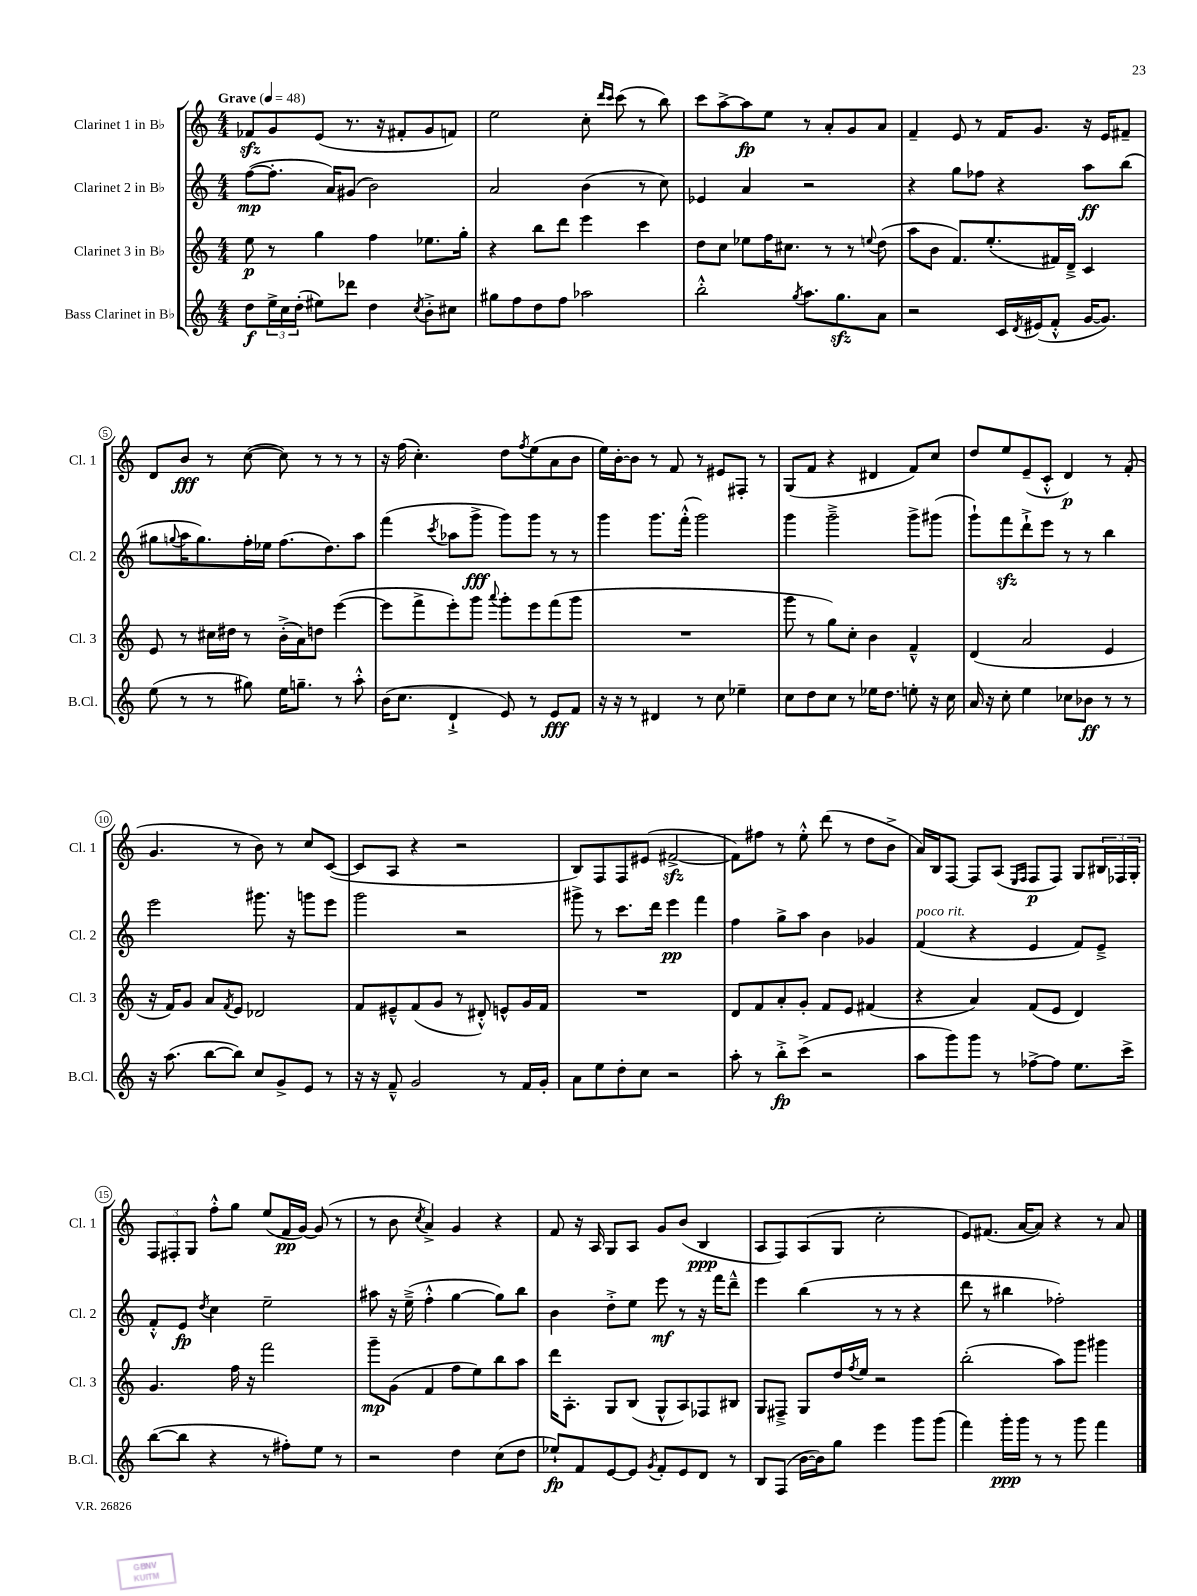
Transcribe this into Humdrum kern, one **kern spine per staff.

**kern	**dynam	**kern	**dynam	**kern	**dynam	**kern	**dynam
*part4	*part4	*part3	*part3	*part2	*part2	*part1	*part1
*staff4	*staff4	*staff3	*staff3	*staff2	*staff2	*staff1	*staff1
*I"Bass Clarinet in B♭	*	*I"Clarinet 3 in B♭	*	*I"Clarinet 2 in B♭	*	*I"Clarinet 1 in B♭	*
*I'B.Cl.	*	*I'Cl. 3	*	*I'Cl. 2	*	*I'Cl. 1	*
*clefG2	*	*clefG2	*	*clefG2	*	*clefG2	*
*k[]	*	*k[]	*	*k[]	*	*k[]	*
*M4/4	*	*M4/4	*	*M4/4	*	*M4/4	*
*MM48	*	*MM48	*	*MM48	*	*MM48	*
=1	=1	=1	=1	=1	=1	=1	=1
!	!	!	!	!	!	!LO:TX:a:B:t=Grave	!
8dd\L	f	8ee\	p	([8ff\L	mp	8f-Xzz/L	.
24ee^\L	.	8r	.	8.ff'\J]	.	8g/	.
24cc\	.	.	.	.	.	.	.
(24dd'\JJ	.	.	.	.	.	.	.
8ee#X\L)	.	4gg\	.	.	.	(8e/J	.
.	.	.	.	16a/KL)	.	.	.
8ddd-X\J	.	.	.	(8g#X/J	.	8.r	.
4dd\	.	4ff\	.	2b\)	.	.	.
.	.	.	.	.	.	16r	.
.	.	.	.	.	.	8f#X'/L	.
8qcc/	.	.	.	.	.	.	.
8b'^\L	.	8.ee-X\L	.	.	.	8g/	.
8cc#X\J	.	.	.	.	.	8fn/J)	.
.	.	16gg'\Jk	.	.	.	.	.
=2	=2	=2	=2	=2	=2	=2	=2
8gg#X\L	.	4r	.	2a/	.	2ee\	.
8ff\	.	.	.	.	.	.	.
8dd\	.	8bb\L	.	.	.	.	.
8ff\J	.	8ddd\J	.	.	.	.	.
2aa-X\	.	4eee\	.	(4b\	.	8cc'\	.
.	.	.	.	.	.	16qqddd/LL	.
.	.	.	.	.	.	16qqccc/JJ	.
.	.	.	.	.	.	(8ccc\	.
.	.	4ccc\	.	8r	.	8r	.
.	.	.	.	8cc\)	.	8bb\)	.
=3	=3	=3	=3	=3	=3	=3	=3
2bb'^^\	.	8dd\L	.	4e-X/	.	8ccc\L	.
.	.	8cc\J	.	.	.	[8aa^\	.
.	.	8ee-X\L	.	4a/	.	8aa\]	fp
.	.	16ff\K	.	.	.	8ee\J	.
.	.	8.cc#X\J	.	.	.	.	.
8qgg/	.	.	.	.	.	.	.
8.aa\L	.	.	.	2r	.	8r	.
.	.	8r	.	.	.	8a'/L	.
8.ggzz\	.	.	.	.	.	.	.
.	.	8r	.	.	.	8g/	.
.	.	8qqeen/	.	.	.	.	.
8a\J	.	(8dd\	.	.	.	8a/J	.
=4	=4	=4	=4	=4	=4	=4	=4
2r	.	8aa\L	.	4r	.	4f~/	.
.	.	8b\J	.	.	.	.	.
.	.	8.f/L)	.	8gg\L	.	8e/	.
.	.	.	.	8ff-X\J	.	8r	.
.	.	(8.ee'/	.	.	.	.	.
16c/LL	.	.	.	4r	.	16f/KL	.
8qd/	.	.	.	.	.	.	.
(16e#X/J	.	.	.	.	.	8.g/J	.
8f'^^/J	.	16f#X/L)	.	.	.	.	.
.	.	16d~^/JJ	.	.	.	.	.
[16g/KL	.	4c/	.	8aa\L	ff	16r	.
8.g/J])	.	.	.	.	.	16e/KL	.
.	.	.	.	(8bb\J	.	8f#X~/J	.
!!LO:LB:g=z
=5	=5	=5	=5	=5	=5	=5	=5
(8ee\	.	8e/	.	8gg#X\L	.	8d/L	.
.	.	.	.	8qqggn/	.	.	.
8r	.	8r	.	16aa\K	.	8b/J	fff
.	.	.	.	8.gg\)	.	.	.
8r	.	16cc#X\LL	.	.	.	8r	.
.	.	16dd#X\JJ	.	.	.	.	.
8gg#X\)	.	8r	.	16ff'\L	.	([8cc\	.
.	.	.	.	16ee-X\JJ	.	.	.
16ee\KL	.	(16b'^\LL	.	(8.ff\L	.	8cc\])	.
8.ggn~\J	.	16a\J)	.	.	.	.	.
.	.	8ddn\J	.	.	.	8r	.
.	.	.	.	8.dd\)	.	.	.
8r	.	([4eee\	.	.	.	8r	.
8aa'^^\	.	.	.	8aa\J	.	8r	.
=6	=6	=6	=6	=6	=6	=6	=6
(16b\KL	.	8eee\L]	.	(4fff\	.	16r	.
8.cc\J	.	.	.	.	.	(16ff\	.
.	.	8fff^\	.	.	.	4.cc'\)	.
.	.	.	.	8qccc/	.	.	.
4d`^/	.	8eee'\)	.	8aa-X\L	.	.	.
.	.	8ggg\J	.	8ggg^\J	fff	.	.
.	.	8qqaaa/	.	.	.	.	.
8e/)	.	8ggg'\L	.	8ggg\L)	.	8dd\L	.
.	.	.	.	.	.	8qff/	.
8r	.	8eee\	.	8ggg\J	.	(8ee\	.
8e/L	fff	(8fff\	.	8r	.	8a\	.
8f/J	.	8ggg\J	.	8r	.	8b\J	.
=7	=7	=7	=7	=7	=7	=7	=7
16r	.	1r	.	4ggg\	.	16ee\LL)	.
16r	.	.	.	.	.	[16b'\J	.
8r	.	.	.	.	.	8b\J]	.
4d#X/	.	.	.	8.ggg\L	.	8r	.
.	.	.	.	.	.	8f/	.
.	.	.	.	(16fff'^^\Jk	.	.	.
8r	.	.	.	2ggg\)	.	8r	.
8cc\	.	.	.	.	.	8e#X/L	.
4ee-X~\	.	.	.	.	.	8F#X'/J	.
.	.	.	.	.	.	8r	.
=8	=8	=8	=8	=8	=8	=8	=8
8cc\L	.	8ggg\	.	4ggg\	.	(8G/L	.
8dd\	.	8r	.	.	.	8f/J	.
8cc\J	.	8gg\L)	.	2ggg~^\	.	4r	.
8r	.	8cc'\J	.	.	.	.	.
16ee-X\KL	.	4b\	.	.	.	4d#X/	.
8.dd\J	.	.	.	.	.	.	.
8een'\	.	4f~^^/	.	8ggg^\L	.	8f/L)	.
16r	.	.	.	(8ggg#X\J	.	8cc/J	.
16cc\	.	.	.	.	.	.	.
=9	=9	=9	=9	=9	=9	=9	=9
16a/	.	(4d/	.	8ggg`\L)	.	8dd/L	.
16r	.	.	.	.	.	.	.
8cc'\	.	.	.	8fffzz\	.	8ee/	.
4ee\	.	2a/	.	8ddd`^\	.	(8e~/	.
.	.	.	.	8eee\J	.	8c'^^/J	.
8cc-X\L	.	.	.	8r	.	4d/)	p
8b-X\J	ff	.	.	8r	.	.	.
8r	.	4e/	.	4bb\	.	8r	.
8r	.	.	.	.	.	(8f'/	.
!!LO:LB:g=z
=10	=10	=10	=10	=10	=10	=10	=10
16r	.	16r	.	2eee\	.	4.g/	.
(8.aa\	.	16f/KL)	.	.	.	.	.
.	.	8g/J	.	.	.	.	.
[8bb\L	.	8a/L	.	.	.	.	.
.	.	8qf/	.	.	.	.	.
8bb\J])	.	8e/J	.	.	.	8r	.
8cc/L	.	2d-X/	.	8.ggg#X\	.	8b\)	.
8g^/	.	.	.	.	.	8r	.
.	.	.	.	16r	.	.	.
8e/J	.	.	.	8gggn\L	.	8cc/L	.
8r	.	.	.	8eee\J	.	([8c/J	.
=11	=11	=11	=11	=11	=11	=11	=11
16r	.	8f/L	.	2ggg\	.	8c/L]	.
16r	.	.	.	.	.	.	.
8f~^^/	.	8e#X~^^/	.	.	.	8A/J	.
2g/	.	(8f/	.	.	.	4r	.
.	.	8g/J	.	.	.	.	.
.	.	8r	.	2r	.	2r	.
.	.	8d#X'^^/)	.	.	.	.	.
8r	.	8en^^/L	.	.	.	.	.
16f/LL	.	16g/L	.	.	.	.	.
16g'/JJ	.	16f/JJ	.	.	.	.	.
=12	=12	=12	=12	=12	=12	=12	=12
8a\L	.	1r	.	8ggg#X^\	.	8B/L)	.
8ee\	.	.	.	8r	.	8F/	.
8dd'\	.	.	.	8.ccc\L	.	8F/	.
8cc\J	.	.	.	.	.	(8e#X/J	.
.	.	.	.	16ddd\Jk	.	.	.
2r	.	.	.	4eee\	pp	[2f#Xzz^/	.
.	.	.	.	4fff\	.	.	.
=13	=13	=13	=13	=13	=13	=13	=13
8aa'\	.	8d/L	.	4ff\	.	8f#\L])	.
8r	.	8f/	.	.	.	8ff#X\J	.
8bb'^\L	fp	8a'/	.	8gg^\L	.	8r	.
(8ccc^\J	.	8g'/J	.	8aa\J	.	8ee'^^\	.
2r	.	8f/L	.	4b\	.	(8ddd\	.
.	.	8e/J	.	.	.	8r	.
.	.	(4f#X/	.	4g-X/	.	8dd\L	.
.	.	.	.	.	.	8b^\J	.
=14	=14	=14	=14	=14	=14	=14	=14
!	!	!	!	!LO:TX:a:i:t=poco rit.	!	!	!
8aa\L	.	4r	.	(4f/	.	16a/LL)	.
.	.	.	.	.	.	16B/J	.
8ggg\)	.	.	.	.	.	[8F/J	.
8ggg\J	.	4a/)	.	4r	.	8F/L]	.
8r	.	.	.	.	.	(8A/J	.
.	.	.	.	.	.	16qqE/LL	.
.	.	.	.	.	.	16qqF/JJ	.
[8ff-X^\L	.	(8f/L	.	4e/	.	8F/L	p
8ff-\J]	.	8e/J	.	.	.	8F/J)	.
8.ee\L	.	4d/)	.	8f/L)	.	8G/L	.
.	.	.	.	8e~^/J	.	24B#X/L	.
.	.	.	.	.	.	24F-X/	.
16ccc^\Jk	.	.	.	.	.	.	.
.	.	.	.	.	.	24G'/JJ	.
!!LO:LB:g=z
=15	=15	=15	=15	=15	=15	=15	=15
([8bb\L	.	4.g/	.	8f'^^/L	.	12F/L	.
.	.	.	.	.	.	12F#X'/	.
8bb\J]	.	.	.	8e/J	fp	.	.
.	.	.	.	.	.	12G/J	.
.	.	.	.	8qdd/	.	.	.
4r	.	.	.	4cc\	.	8ff'^^\L	.
.	.	16ff\	.	.	.	8gg\J	.
.	.	16r	.	.	.	.	.
8r	.	2fff\	.	2ee~\	.	(8ee/L	.
8ff#X'\L)	.	.	.	.	.	16f/L	pp
.	.	.	.	.	.	[16g/JJ)	.
8ee\J	.	.	.	.	.	(8g/]	.
8r	.	.	.	.	.	8r	.
=16	=16	=16	=16	=16	=16	=16	=16
2r	.	8ggg~\L	mp	8aa#X\	.	8r	.
.	.	(8g\J	.	16r	.	8b\	.
.	.	.	.	(16ee~^\	.	.	.
.	.	.	.	.	.	8qcc/	.
.	.	4f/	.	4ff'^^\	.	4a^/)	.
4dd\	.	8ff\L	.	[4gg\	.	4g/	.
.	.	8ee\)	.	.	.	.	.
(8cc\L	.	8bb\	.	8gg\L])	.	4r	.
8dd\J	.	8aa\J	.	8bb\J	.	.	.
=17	=17	=17	=17	=17	=17	=17	=17
8ee-X`/L)	fp	16ddd\KL	.	4b\	.	8f/	.
.	.	8.A'\J	.	.	.	.	.
8f/	.	.	.	.	.	16r	.
.	.	.	.	.	.	16A/	.
[8e/	.	8G/L	.	8dd'^\L	.	8G/L	.
8e/J]	.	(8B/J	.	8ee\J	.	8A/J	.
8qg/	.	.	.	.	.	.	.
8f'/L	.	8G^^/L	.	8eee\	mf	8g/L	.
8e/	.	8A/)	.	8r	.	(8b/J	.
8d/J	.	8F-X/	.	16r	.	4B/	ppp
.	.	.	.	16fff\KL	.	.	.
8r	.	8B#X/J	.	8ddd~^^\J	.	.	.
=18	=18	=18	=18	=18	=18	=18	=18
8B/L	.	8G/L	.	4eee\	.	8A/L	.
(8F/J	.	8F#X~^/J	.	.	.	8F/)	.
[16b\LL	.	8G/L	.	(4bb\	.	(8A/	.
16b\J])	.	.	.	.	.	.	.
8gg\J	.	16dd/L	.	.	.	8G/J	.
.	.	8qff/	.	.	.	.	.
.	.	16ee/JJ	.	.	.	.	.
4eee\	.	2r	.	8r	.	2cc'\	.
.	.	.	.	8r	.	.	.
8ggg\L	.	.	.	4r	.	.	.
(8ggg\J	.	.	.	.	.	.	.
=19	=19	=19	=19	=19	=19	=19	=19
4fff\)	.	(2bb'\	.	8ddd\	.	8e/L)	.
.	.	.	.	8r	.	(8.f#X/J	.
16ggg'\LL	ppp	.	.	4bb#X\	.	.	.
16ggg\JJ	.	.	.	.	.	[16a/KL	.
8r	.	.	.	.	.	8a/J])	.
8r	.	8aa\L)	.	2ff-X'\)	.	4r	.
8ggg\	.	8ggg\J	.	.	.	.	.
4fff\	.	4ggg#X\	.	.	.	8r	.
.	.	.	.	.	.	8a/	.
==	==	==	==	==	==	==	==
*-	*-	*-	*-	*-	*-	*-	*-
